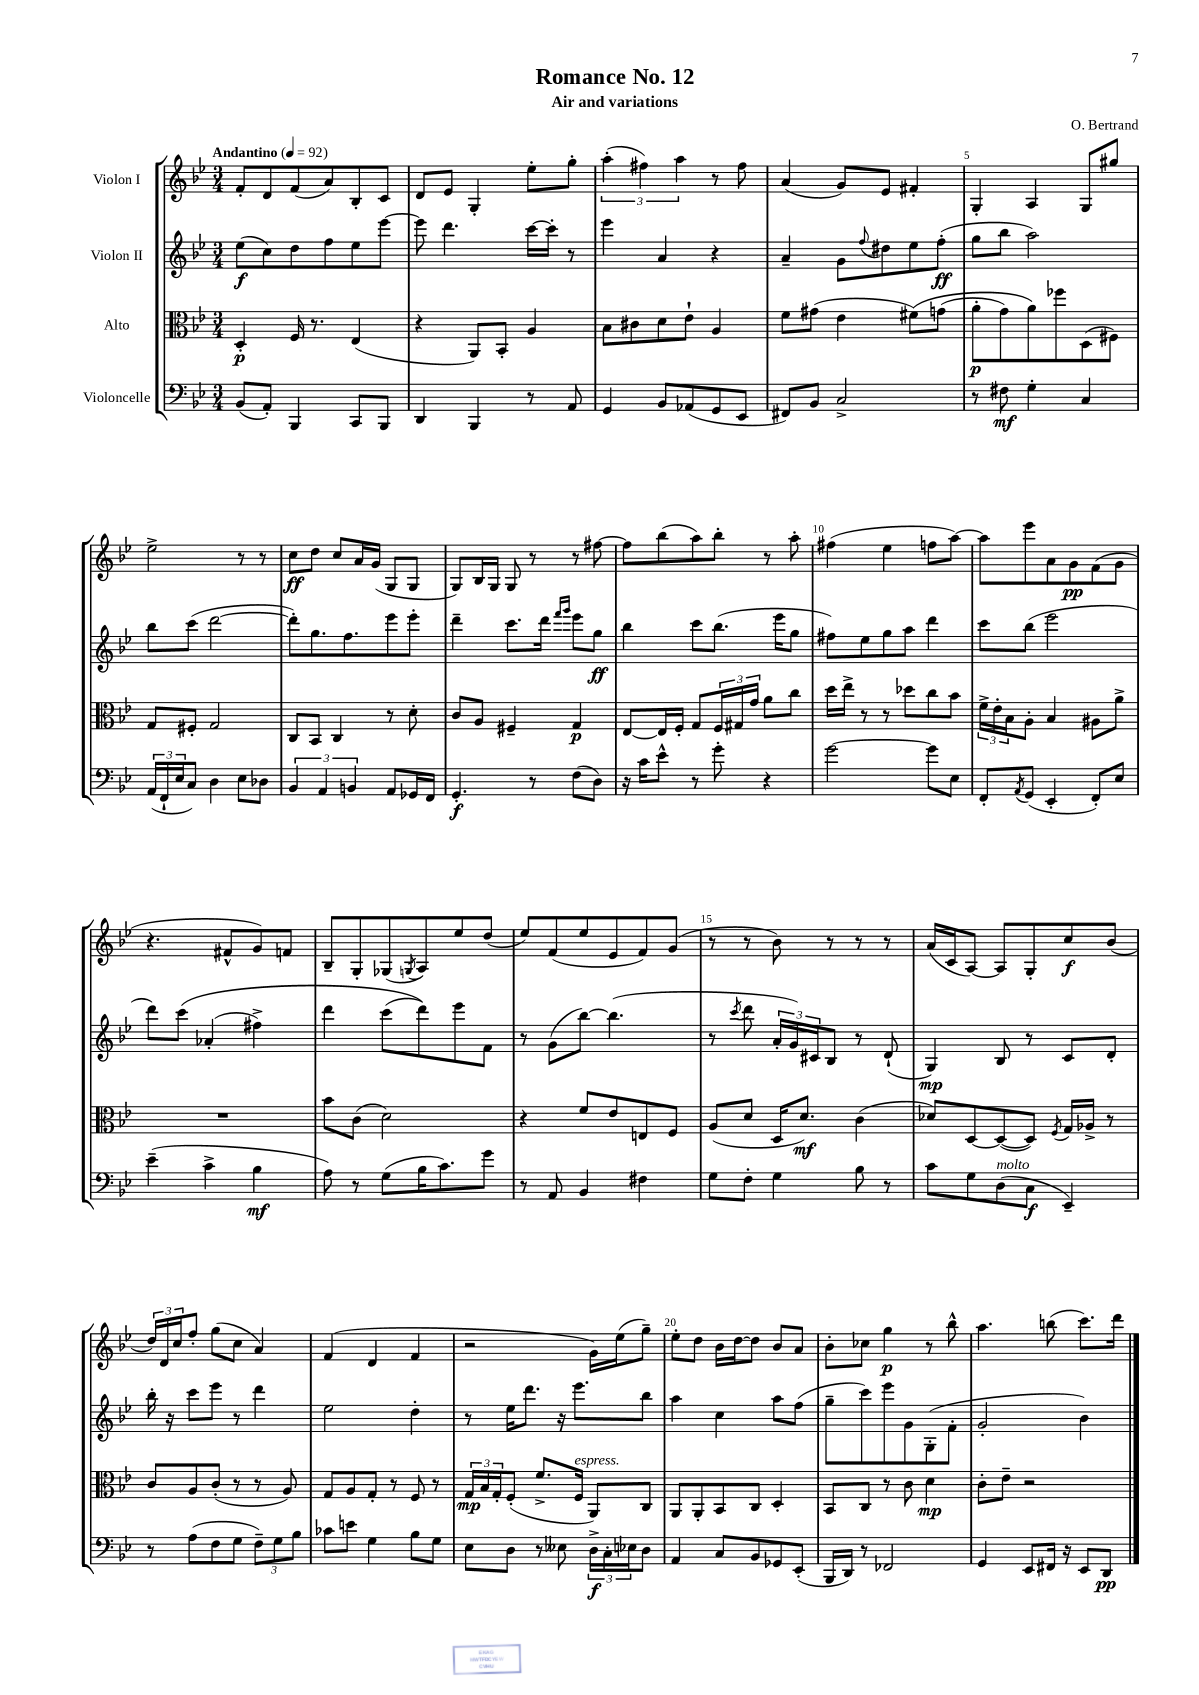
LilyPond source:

\header { title = "Romance No. 12" composer = "O. Bertrand" subtitle = "Air and variations" }
<<
\new StaffGroup <<
\new Staff = "s0" \with { instrumentName = "Violon I" } {
    \clef treble \key bes \major \numericTimeSignature \time 3/4 \tempo "Andantino" 4 = 92
    f'8-. d'8 f'8( a'8) bes8-. c'8 |
    d'8 ees'8 g4-. ees''8-. g''8-. |
    \tuplet 3/2 { a''4-.( fis''4) a''4 } r8 fis''8 |
    a'4( g'8) ees'8 fis'4-. |
    g4-. a4 g8 gis''8 |
    ees''2-> r8 r8 |
    c''8\ff d''8 c''8 a'16 g'16( g8 g8 |
    g8) bes16 g16 g8 r8 r8 fis''8~ |
    fis''8 bes''8( a''8) bes''8-. r8 a''8-. |
    fis''4( ees''4 f''8 a''8~) |
    a''8 ees'''8 a'8 g'8\pp f'8( g'8 |
    r4. fis'8-^ g'8) f'8 |
    bes8-- g8-. ges8( \acciaccatura { g8 } a8) ees''8 d''8( |
    ees''8) f'8( ees''8 ees'8 f'8) g'8( |
    r8 r8 bes'8) r8 r8 r8 |
    a'16( c'16 a8~) a8 g8-. c''8\f bes'8( |
    \tuplet 3/2 { d''16) d'16 c''16 } f''8-. g''8( c''8 a'4) |
    f'4( d'4 f'4 |
    r2 g'16) ees''16( g''8--) |
    ees''8-. d''8 bes'16 d''16~ d''8 bes'8 a'8 |
    bes'8-. ces''8 g''4\p r8 bes''8-^ |
    a''4. b''8( c'''8.) d'''16 \bar "|." |
}
\new Staff = "s1" \with { instrumentName = "Violon II" } {
    \clef treble \key bes \major \numericTimeSignature \time 3/4
    ees''8\f( c''8) d''8 f''8 ees''8 ees'''8~ |
    ees'''8 d'''4. c'''16~ c'''16-. r8 |
    ees'''4 a'4 r4 |
    a'4-- g'8 \appoggiatura { f''8 } dis''8 ees''8 f''8-.\ff( |
    g''8 bes''8 a''2) |
    bes''8 c'''8( d'''2~ |
    d'''8-.) g''8. f''8. ees'''8 ees'''8-. |
    d'''4-- c'''8. d'''16 \grace { f'''16 g'''16 } ees'''8 g''8\ff |
    bes''4 c'''8 bes''8.( ees'''16 g''8 |
    fis''8) ees''8 g''8 a''8 d'''4 |
    c'''8 bes''8( ees'''2 |
    d'''8) c'''8\( aes'4-.( fis''4->) |
    d'''4 c'''8( d'''8)\) ees'''8 f'8 |
    r8 g'8( bes''8~) bes''4.( |
    r8 \acciaccatura { c'''8 } d'''8 \tuplet 3/2 { a'16-. g'16) cis'16 } bes8 r8 d'8-!( |
    g4\mp) bes8 r8 c'8 d'8-. |
    bes''16-. r16 c'''8 ees'''8 r8 d'''4 |
    ees''2 d''4-. |
    r8 ees''16 d'''8. r16 ees'''8. bes''8 |
    a''4 c''4 a''8 f''8( |
    g''8-- c'''8) ees'''8 g'8 g8-.( f'8-. |
    g'2-. bes'4) \bar "|." |
}
\new Staff = "s2" \with { instrumentName = "Alto" } {
    \clef alto \key bes \major \numericTimeSignature \time 3/4
    d4-.\p f16 r8. ees4( |
    r4 a,8) bes,8-. a4 |
    bes8 cis'8 d'8 ees'8-! a4 |
    f'8 gis'8( ees'4 fis'8)\( g'8( |
    a'8-.\p g'8) a'8\) fes''8 d8( fis8) |
    g8 fis8-. g2 |
    c8 bes,8 c4 r8 d'8-. |
    c'8 a8 fis4-- g4\p |
    ees8~ ees16 f16-. g8 \tuplet 3/2 { f16 gis16 g'16 } a'8 c''8 |
    d''16 ees''16-> r8 r8 des''8 c''8 bes'8 |
    \tuplet 3/2 { f'16-> ees'16-. bes16 } a8-. bes4 ais8 a'8-> |
    R2. |
    bes'8 c'8( d'2) |
    r4 f'8 ees'8 e8 f8 |
    a8( d'8 d16 d'8.\mf) c'4( |
    des'8) d8~ d8~( d8) \acciaccatura { f8 } g16 aes16-> r8 |
    c'8 a8 c'8-.( r8 r8 a8) |
    g8 a8 g8-. r8 f8 r8 |
    \tuplet 3/2 { g16\mp bes16 g16-. } f8-.( f'8.-> f16^\markup { \italic "espress." } a,8) c8 |
    a,8 a,8-. bes,8 c8 d4-. |
    bes,8 c8 r8 c'8 d'4\mp |
    c'8-. ees'8-- r2 \bar "|." |
}
\new Staff = "s3" \with { instrumentName = "Violoncelle" } {
    \clef bass \key bes \major \numericTimeSignature \time 3/4
    bes,8( a,8-.) bes,,4 c,8 bes,,8 |
    d,4 bes,,4 r8 a,8 |
    g,4 bes,8 aes,8( g,8 ees,8 |
    fis,8) bes,8 c2-> |
    r8 fis8\mf g4-. c4 |
    \tuplet 3/2 { a,16( f,16-! ees16 } c8) d4 ees8 des8 |
    \tuplet 3/2 { bes,4 a,4 b,4 } a,8 ges,16 f,16 |
    g,4.-.\f r8 f8( d8) |
    r16 c'16 ees'8-^ r8 g'8-. r4 |
    g'2~ g'8 ees8 |
    f,8-. \acciaccatura { a,8 } g,8( ees,4-. f,8-.) ees8 |
    ees'4--( c'4-> bes4\mf |
    a8) r8 g8( bes16 c'8.) g'8 |
    r8 a,8 bes,4 fis4 |
    g8 f8-. g4 bes8 r8 |
    c'8 g8 d8^\markup { \italic "molto" }( c8\f ees,4--) |
    r8 a8( f8 g8 \tuplet 3/2 { f8--) g8 bes8 } |
    ces'8 e'8 g4 bes8 g8 |
    ees8 d8 r8 eeses8 \tuplet 3/2 { d16->\f c16-. ees16 } d8 |
    a,4 c8 bes,8 ges,8 ees,8-.( |
    bes,,16 d,16) r8 fes,2 |
    g,4 ees,8 fis,16 r16 ees,8 d,8\pp \bar "|." |
}
>>
>>
\layout { \context { \Score \override BarNumber.break-visibility = ##(#f #t #t) barNumberVisibility = #(every-nth-bar-number-visible 5) } }
